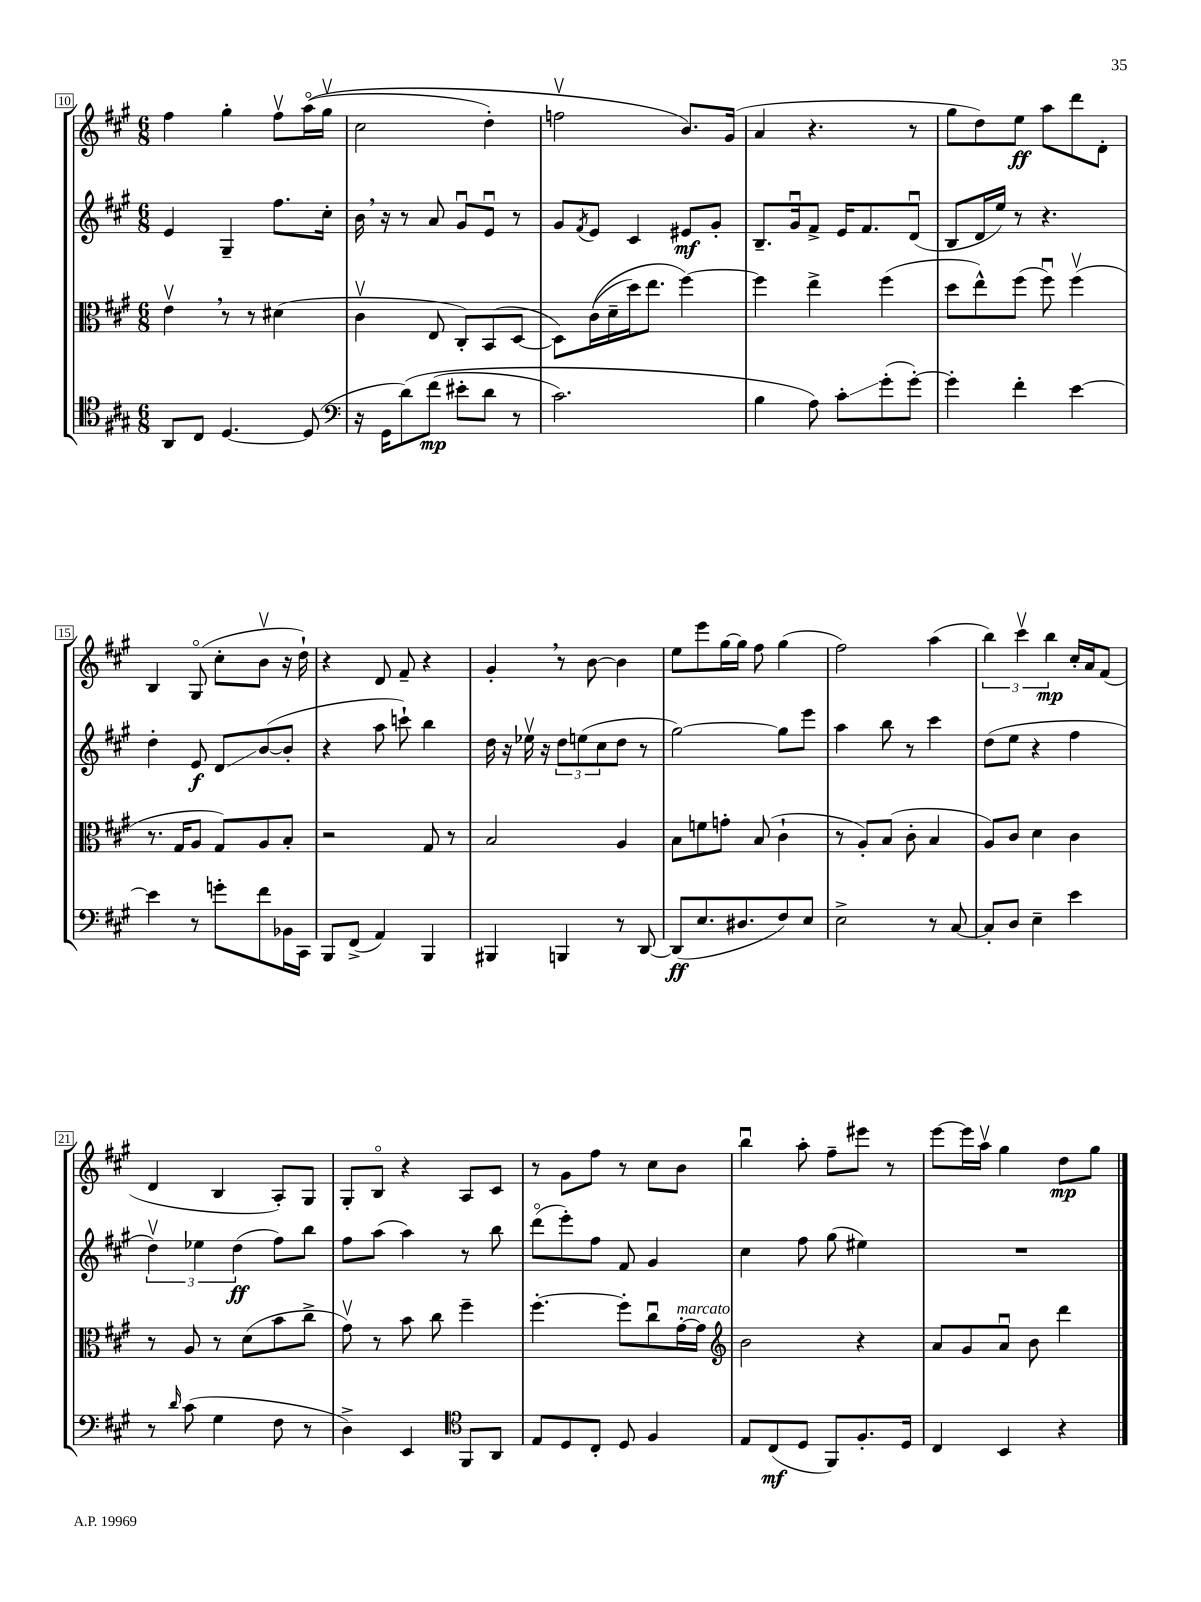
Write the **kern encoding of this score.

**kern	**kern	**kern	**kern
*staff4	*staff3	*staff2	*staff1
*clefC4	*clefC3	*clefG2	*clefG2
*k[f#c#g#]	*k[f#c#g#]	*k[f#c#g#]	*k[f#c#g#]
*M6/8	*M6/8	*M6/8	*M6/8
8AA/L	4ev\	4e/	4ff#\
8C#/J	.	.	.
[4.D/	8r	4G#~/	4gg#'\
.	8r	.	.
.	(4d#\	8.ff#\L	8ff#v\L
(8D/]	.	.	&((16aao\L
.	.	16cc#'\Jk	16gg#v\JJ
=	=	=	=
*clefF4	*	*	*
16r	4c#v\	16b\	2cc#\
16GG#\LK	.	16r	.
&(8d\)	.	8r	.
(8f#\J	8E/	8a/	.
8e#'\L	8C#'/L)	8g#u/L	.
8d\J	(8BB/	8eu/J	4dd'\)
8r	[8D/J	8r	.
=	=	=	=
2.c#\)	8D\]L)	8g#/L	2ffv\
.	.	8qf#/	.
.	&((16c#\L	8e/J	.
.	16d~\	.	.
.	16dd\J)	4c#/	.
.	8.ee\J	.	.
.	[4ff#\&)	8e#/L	8.b/L&)
.	.	8g#'/J	.
.	.	.	(16g#/Jk
=	=	=	=
4B\	4ff#\]	8.B~/L	4a/
.	.	16g#u/k	.
8A\&)	4ee^\	8f#^/J	4.r
8c#'\L	.	16e/LK	.
.	.	8.f#/	.
(8g#'\	(4ff#\	.	.
[8g#'\J)	.	(8du/J	8r
=	=	=	=
4g#'\]	8dd\L	8B/L	8gg#\L
.	8ee^^\)	16d/L	8dd\)
.	.	16ee/JJ)	.
4f#'\	(8ff#\J	8r	8ee\J
.	8ff#u\)	4.r	8aa\L
[4e\	(4ff#v\	.	8ddd\
.	.	.	8d'\J
=	=	=	=
4e\]	8.r	4dd'\	4B/
.	16G#/LK	.	.
8r	8A/J	8e/	(8G#o/
8g'\L	8G#/L)	8d/L	8cc#'\L
8f#\	8A/	([8b/	8bv\J
16BB-\L	8B'/J	8b'/]J	16r
16CC#\JJ	.	.	16dd`\)
=	=	=	=
8BBB/L	2r	4r	4r
(8FF#^/J	.	.	.
4AA/)	.	8aa\	8d/
.	.	8ccc`\)	8f#~/
4BBB/	8G#/	4bb\	4r
.	8r	.	.
=	=	=	=
4BBB#/	2B/	16dd\	4g#'/
.	.	16r	.
.	.	16ee-v\	.
.	.	16r	.
4BBB/	.	12dd\L	8r
.	.	(12ee\	.
.	.	.	[8b\
.	.	12cc#\	.
8r	4A/	8dd\J	4b\]
[8DD/	.	8r	.
=	=	=	=
(8DD/]L	8B\L	[2gg#\)	8ee\L
8.E/	8f\	.	8eee\
.	8g'\J	.	[16gg#\L
8.D#/	.	.	16gg#\]JJ
.	(8B/	.	8ff#\
8F#/)	4c#`\	8gg#\]L	(4gg#\
8E/J	.	8eee\J	.
=	=	=	=
2E^\	8r	4aa\	2ff#\)
.	8A'/L)	.	.
.	(8B/J	8bb\	.
.	8c#'\	8r	.
8r	4B/	4ccc#\	(4aa\
[8C#/	.	.	.
=	=	=	=
8C#'/]L	8A/L)	(8dd\L	6bb\)
8D/J	8c#/J	8ee\J	.
.	.	.	6ccc#v\
4E~\	4d\	4r	.
.	.	.	6bb\
4e\	4c#\	4ff#\	16cc#'/LL
.	.	.	16a/J
.	.	.	(8f#/J
=	=	=	=
8r	8r	6ddv\)	4d/
16qqd/	.	.	.
(8c#\	8A/	.	.
.	.	6ee-\	.
4G#\	8r	.	4B/
.	.	(6dd\	.
.	(8d\L	.	.
8F#\	8b\	8ff#\L)	8A'/L)
8r	8cc#^\J	8bb\J	8G#/J
=	=	=	=
4D^\)	8g#v\)	8ff#\L	8G#'/L
.	8r	(8aa\J	8Bo/J
4EE/	8b\	4aa\)	4r
.	8cc#\	.	.
*clefC4	*	*	*
8FF#/L	4ff#~\	8r	8A/L
8AA/J	.	8bb\	8c#/J
=	=	=	=
8E/L	[4.ff#'\	(8dddo\L	8r
8D/	.	8eee'\)	8g#\L
8C#'/J	.	8ff#\J	8ff#\J
8D/	8ff#'\]L	8f#/	8r
4F#/	8cc#u\	4g#/	8cc#\L
.	[16g#'\L	.	8b\J
.	16g#\]JJ	.	.
=	=	=	=
*	*clefG2	*	*
8E/L	2b\	4cc#\	4bbu\
(8C#/	.	.	.
8D/J	.	8ff#\	8aa'\
8FF#/L)	.	(8gg#\	8ff#~\L
8.F#'/	4r	4ee#\)	8eee#\J
.	.	.	8r
16D/Jk	.	.	.
=	=	=	=
4C#/	8a/L	2.r	[8eee\L
.	8g#/	.	16eee\]L
.	.	.	16aav\JJ
4BB/	8au/J	.	4gg#\
.	8b\	.	.
4r	4ddd\	.	8dd\L
.	.	.	8gg#\J
==	==	==	==
*-	*-	*-	*-
